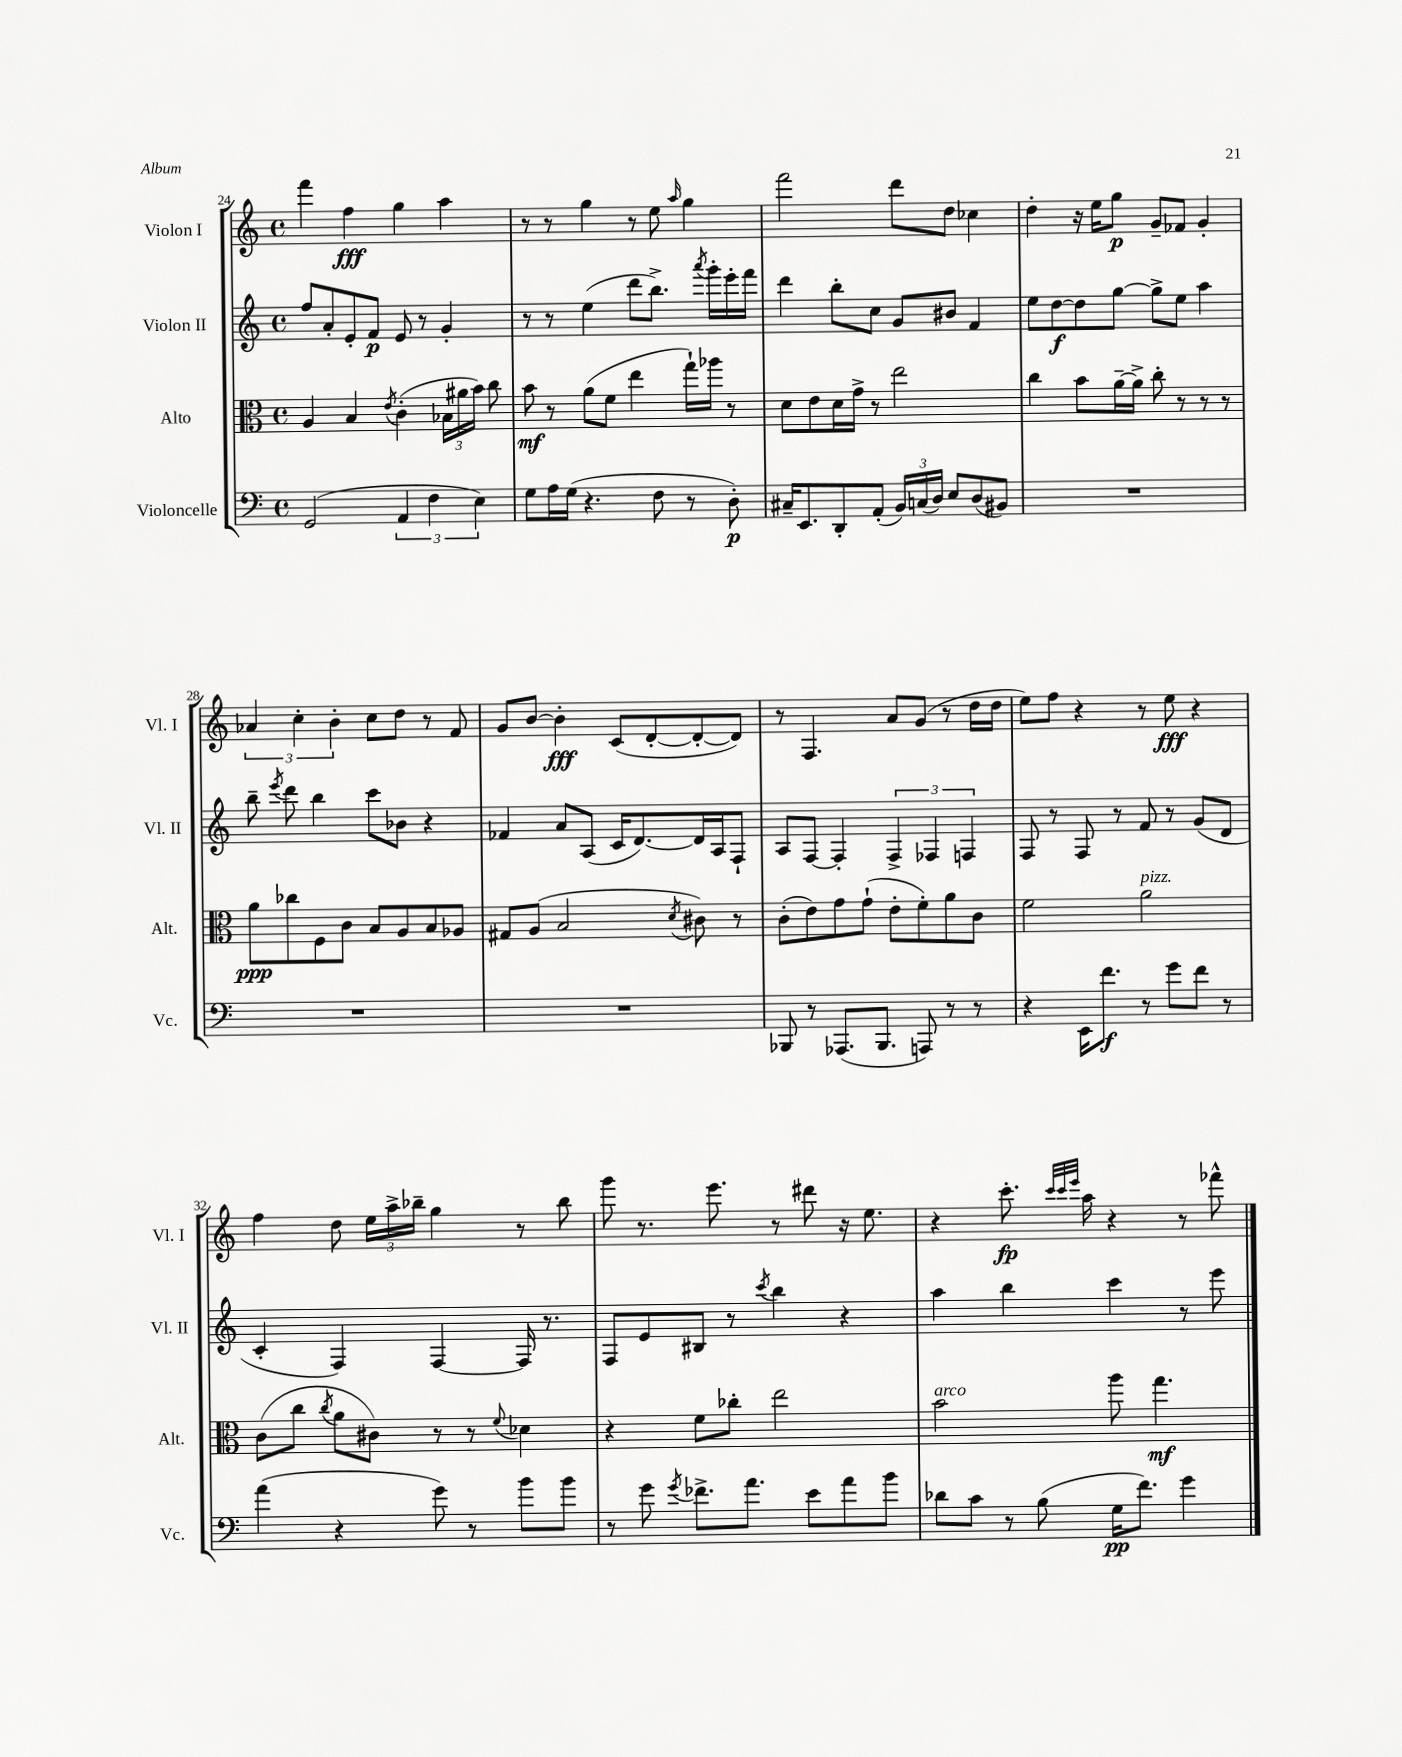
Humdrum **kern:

**kern	**dynam	**kern	**dynam	**kern	**dynam	**kern	**dynam
*part4	*part4	*part3	*part3	*part2	*part2	*part1	*part1
*staff4	*staff4	*staff3	*staff3	*staff2	*staff2	*staff1	*staff1
*I"Violoncelle	*	*I"Alto	*	*I"Violon II	*	*I"Violon I	*
*I'Vc.	*	*I'Alt.	*	*I'Vl. II	*	*I'Vl. I	*
*clefF4	*	*clefC3	*	*clefG2	*	*clefG2	*
*k[]	*	*k[]	*	*k[]	*	*k[]	*
*M4/4	*	*M4/4	*	*M4/4	*	*M4/4	*
*met(c)	*	*met(c)	*	*met(c)	*	*met(c)	*
=24	=24	=24	=24	=24	=24	=24	=24
(2GG/	.	4A/	.	8ff/L	.	4fff\	.
.	.	.	.	8a'/	.	.	.
.	.	4B/	.	8e'/	.	4ff\	fff
.	.	.	.	8f/J	p	.	.
.	.	8qe/	.	.	.	.	.
6AA/	.	(4c'\	.	8e/	.	4gg\	.
.	.	.	.	8r	.	.	.
6F\	.	.	.	.	.	.	.
.	.	24B-X\LL	.	4g'/	.	4aa\	.
.	.	24a#X\	.	.	.	.	.
6E\)	.	24b\JJ)	.	.	.	.	.
.	.	8cc\	.	.	.	.	.
=25	=25	=25	=25	=25	=25	=25	=25
8G\L	.	8b\	mf	8r	.	8r	.
16A\L	.	8r	.	8r	.	8r	.
(16G\JJ	.	.	.	.	.	.	.
4.r	.	(8a\L	.	(4ee\	.	4gg\	.
.	.	8f\J	.	.	.	.	.
.	.	4ee\	.	8ddd\L	.	8r	.
8F\	.	.	.	8.bb^\J)	.	8ee\	.
.	.	.	.	.	.	16qqaa/	.
8r	.	16gg`\LL)	.	.	.	4gg\	.
.	.	.	.	8qaaa/	.	.	.
.	.	16aa-X\JJ	.	16ggg'\LL	.	.	.
8D'\)	p	8r	.	16eee'\	.	.	.
.	.	.	.	16fff\JJ	.	.	.
=26	=26	=26	=26	=26	=26	=26	=26
16C#X~/KL	.	8d\L	.	4ddd\	.	2fff\	.
8.EE/	.	.	.	.	.	.	.
.	.	8e\	.	.	.	.	.
8DD'/	.	16d\L	.	8bb'\L	.	.	.
.	.	16g^\JJ	.	.	.	.	.
(8AA'/J	.	8r	.	8cc\J	.	.	.
24BB/LL)	.	2ee\	.	8g/L	.	8ddd\L	.
(24Cn/	.	.	.	.	.	.	.
24D/JJ)	.	.	.	.	.	.	.
8E/L	.	.	.	8b#X/J	.	8dd\J	.
(8D/	.	.	.	4f/	.	4cc-X\	.
8BB#X/J)	.	.	.	.	.	.	.
=27	=27	=27	=27	=27	=27	=27	=27
1r	.	4cc\	.	8ee\L	.	4dd'\	.
.	.	.	.	[8dd\	f	.	.
.	.	8b\L	.	8dd\]	.	16r	.
.	.	.	.	.	.	16ee\KL	.
.	.	[16a~\L	.	[8gg\J	.	8gg\J	p
.	.	16a^\JJ]	.	.	.	.	.
.	.	8cc'\	.	8gg^\L]	.	8g~/L	.
.	.	8r	.	8ee\J	.	8f-X/J	.
.	.	8r	.	4aa\	.	4g'/	.
.	.	8r	.	.	.	.	.
!!LO:LB:g=z
=28	=28	=28	=28	=28	=28	=28	=28
1r	.	8a\L	ppp	8bb~\	.	6a-X/	.
.	.	.	.	8qeee/	.	.	.
.	.	8cc-X\	.	8ddd\	.	.	.
.	.	.	.	.	.	6cc'\	.
.	.	8F\	.	4bb\	.	.	.
.	.	.	.	.	.	6b'\	.
.	.	8c\J	.	.	.	.	.
.	.	8B/L	.	8ccc\L	.	8cc\L	.
.	.	8A/	.	8b-X\J	.	8dd\J	.
.	.	8B/	.	4r	.	8r	.
.	.	8A-X/J	.	.	.	8f/	.
=29	=29	=29	=29	=29	=29	=29	=29
1r	.	8G#X/L	.	4f-X/	.	8g/L	.
.	.	(8A/J	.	.	.	[8b/J	.
.	.	2B/	.	8a/L	.	4b'\]	fff
.	.	.	.	(8A/J	.	.	.
.	.	.	.	16c/KL	.	(8c/L	.
.	.	.	.	[8.d/)	.	.	.
.	.	.	.	.	.	[8d'/	.
.	.	8qd/	.	.	.	.	.
.	.	8c#X\)	.	16d/L]	.	8d'/_	.
.	.	.	.	16A/J	.	.	.
.	.	8r	.	8F`/J	.	8d/J])	.
=30	=30	=30	=30	=30	=30	=30	=30
8BBB-X/	.	(8c'\L	.	8A/L	.	8r	.
8r	.	8e\)	.	[8F/J	.	4.F/	.
(8.AAA-X/L	.	8g\	.	4F'/]	.	.	.
.	.	(8g`\J	.	.	.	.	.
8.BBB-/J	.	.	.	.	.	.	.
.	.	8e'\L	.	6F^/	.	8a/L	.
8AAAn/)	.	8f'\)	.	.	.	(8g/J	.
.	.	.	.	6F-X/	.	.	.
8r	.	8a\	.	.	.	8r	.
.	.	.	.	6Fn/	.	.	.
8r	.	8c\J	.	.	.	16dd\LL	.
.	.	.	.	.	.	16dd\JJ	.
=31	=31	=31	=31	=31	=31	=31	=31
4r	.	2f\	.	8F/	.	8ee\L)	.
.	.	.	.	8r	.	8ff\J	.
16EE\KL	.	.	.	8F/	.	4r	.
8.f\J	f	.	.	.	.	.	.
.	.	.	.	8r	.	.	.
!	!	!LO:TX:a:i:t=pizz.	!	!	!	!	!
8r	.	2a\	.	8f/	.	8r	.
8g\L	.	.	.	8r	.	8ee\	fff
8f\J	.	.	.	(8g/L	.	4r	.
8r	.	.	.	8d/J	.	.	.
!!LO:LB:g=z
=32	=32	=32	=32	=32	=32	=32	=32
(4a\	.	(8c\L	.	4c'/	.	4ff\	.
.	.	8cc\J	.	.	.	.	.
.	.	8qcc/	.	.	.	.	.
4r	.	8a\L	.	4F/)	.	8dd\	.
.	.	8c#X\J)	.	.	.	24ee\LL	.
.	.	.	.	.	.	24aa^\	.
.	.	.	.	.	.	24bb-X~\JJ	.
8g\)	.	8r	.	[4F/	.	4gg\	.
8r	.	8r	.	.	.	.	.
.	.	8qqf/	.	.	.	.	.
8b\L	.	4d-X\	.	16F/]	.	8r	.
.	.	.	.	8.r	.	.	.
8b\J	.	.	.	.	.	8bb-\	.
=33	=33	=33	=33	=33	=33	=33	=33
8r	.	4r	.	8F/L	.	8ggg\	.
8g\	.	.	.	8e/	.	8.r	.
8qg/	.	.	.	.	.	.	.
8.f-X^\L	.	8f\L	.	8B#X/J	.	.	.
.	.	.	.	.	.	8.eee\	.
.	.	8cc-X'\J	.	8r	.	.	.
8.a\J	.	.	.	.	.	.	.
.	.	.	.	8qccc/	.	.	.
.	.	2ee\	.	4bb\	.	8r	.
8e\L	.	.	.	.	.	8ddd#X\	.
8a\	.	.	.	4r	.	16r	.
.	.	.	.	.	.	8.ee\	.
8b\J	.	.	.	.	.	.	.
=34	=34	=34	=34	=34	=34	=34	=34
!	!	!LO:TX:a:i:t=arco	!	!	!	!	!
8d-X\L	.	2b\	.	4aa\	.	4r	.
8c\J	.	.	.	.	.	.	.
8r	.	.	.	4bb\	.	8.ccc'\	fp
(8B\	.	.	.	.	.	.	.
.	.	.	.	.	.	32qqccc/LLL	.
.	.	.	.	.	.	32qqccc/	.
.	.	.	.	.	.	32qqeee/JJJ	.
.	.	.	.	.	.	16aa\	.
16G\KL	pp	8aa\	.	4ccc\	.	4r	.
8.f\J)	.	.	.	.	.	.	.
.	.	4.gg\	mf	.	.	.	.
4g\	.	.	.	8r	.	8r	.
.	.	.	.	8eee\	.	8fff-X^^\	.
==	==	==	==	==	==	==	==
*-	*-	*-	*-	*-	*-	*-	*-
